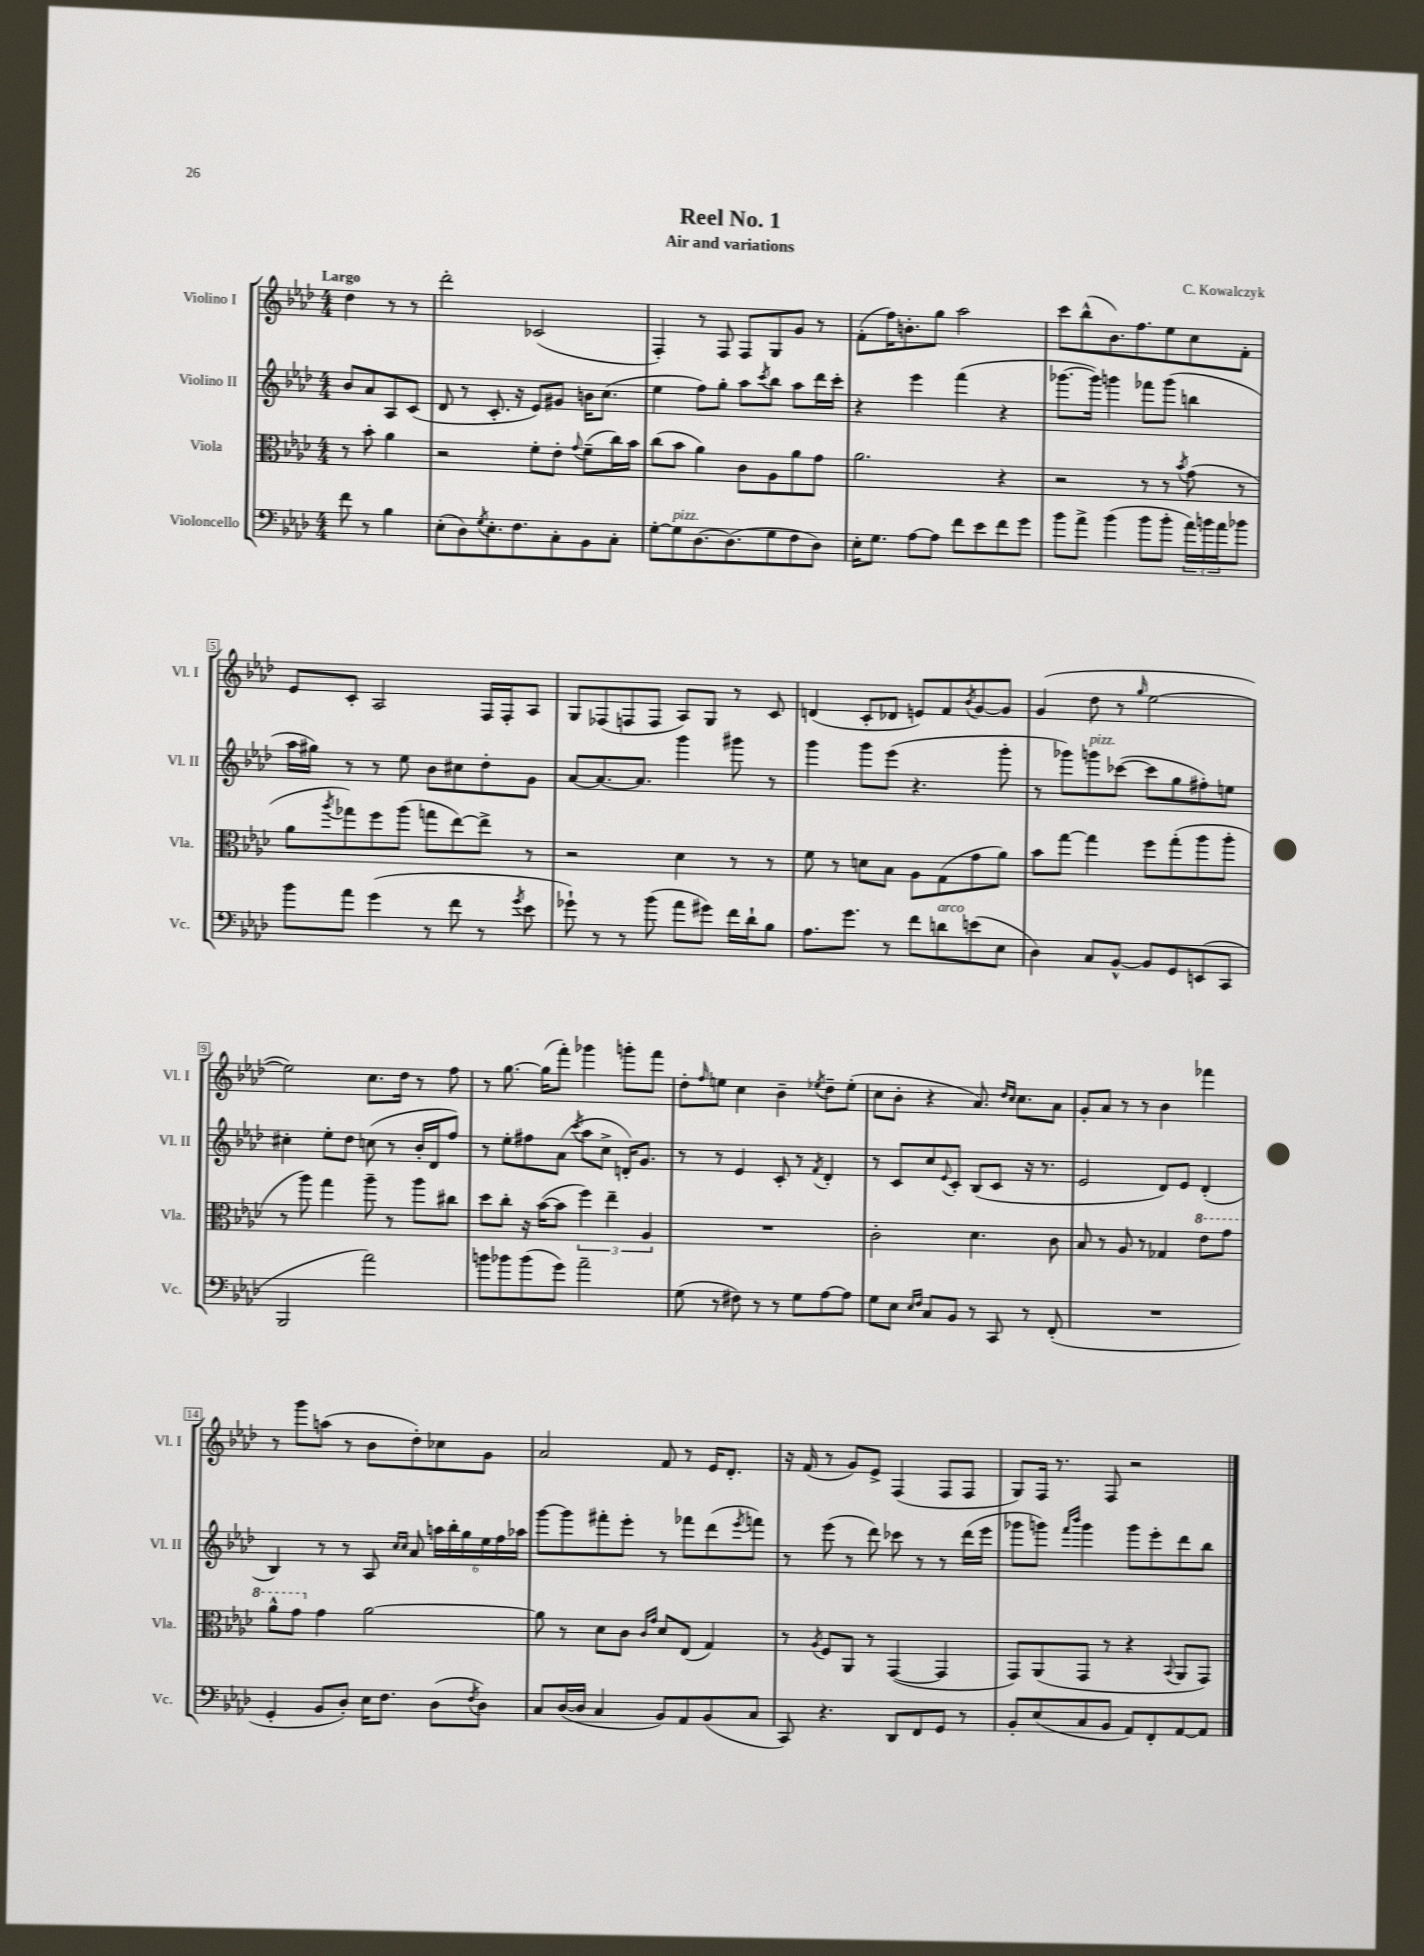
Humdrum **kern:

**kern	**kern	**kern	**kern
*staff4	*staff3	*staff2	*staff1
*clefF4	*clefC3	*clefG2	*clefG2
*k[b-e-a-d-]	*k[b-e-a-d-]	*k[b-e-a-d-]	*k[b-e-a-d-]
*M4/4	*M4/4	*M4/4	*M4/4
8f\	8r	8b-/L	4dd-\
8r	8b-'\	8a-/	.
4B-\	4a-\	8A-/	8r
.	.	(8c/J	8r
=	=	=	=
(8E-'\L	2r	8d-/	2ddd-'\
8D-\)	.	8r	.
8qG/	.	.	.
8.E-'\	.	8.c'/	.
8.F\	.	16r	.
.	8f'\L	8e-/L)	(2c-/
8C'\	8e-'\J	8g#/J	.
.	8qqg/	.	.
8BB-\	(8f~\L	16b\LK	.
.	.	(8.cc\J	.
8C'\J	16cc\L)	.	.
.	16b-\JJ	.	.
=	=	=	=
[8G'\L	(8cc\L	4ee-\	4F'/)
8G\]	8b-\J	.	.
[8.D-\	4a-\)	8ff\L)	8r
.	.	8gg'\J	8F/
(8.D-\]	.	.	.
.	8c\L	8aa-\L	8F/L
.	.	8qccc/	.
8G\	8A-\	8bb-\J	8G/
8F\	8a-\	8aa-\L	8g/J
8D-\J)	8g\J	16ddd-\L	8r
.	.	16ccc'\JJ	.
=	=	=	=
16E-'\LK	2.a-\	4r	(8f'\L
8.G\J	.	.	.
.	.	.	16ff\K)
.	.	.	8.b'\
[8A-\L	.	4eee-\	.
8A-\]J	.	.	8gg\J
8f\L	.	(4fff\	2aa-\
8e-\	.	.	.
8f\	4r	4r	.
8g\J	.	.	.
=	=	=	=
8b-\L	2r	[8.ggg-\L	8ccc\L
8a-^\J	.	.	(8bb-^^\
.	.	16ggg-\]Jk)	.
(4b-\	.	4ggg\	8.b-\)
.	.	.	8.ff\
8b-\L	8r	8fff-\L	.
8b-'\J	8r	(8ggg\J	8ee-\
.	8qb-/	.	.
24a-\LL)	(8g\	4bb\	8cc\
24b\	.	.	.
24a-\J	.	.	.
8b-\J	8r	.	8f'\J
=	=	=	=
8b-\L	8a-\L	16aa-\LL	8e-/L
.	.	16gg#\JJ)	.
.	8qaa-/	.	.
8a-\J	8gg-\)	8r	8c'/J
(4g\	8ff\	8r	2A-/
.	(8aa-\J	8ee-\	.
8r	8gg\L	8b-\L	.
8f\	[8ee-\)	8cc#\	.
8r	8ee-^\]J	8dd-'\	16F/LL
.	.	.	16F'/J
8qg/	.	.	.
8e-\	8r	8g\J	8A-/J
=	=	=	=
8g-`\)	2r	[8a-/L	8G/L
8r	.	8.a-/_	(8F-/
8r	.	.	8F/
.	.	8.a-/]J	.
(8b-\	.	.	8F/J
8a-\L	4d-\	4ggg\	8A-/L)
8g#\J)	.	.	8G/J
16f\LL	8r	8ggg#\	8r
16d-`\J	.	.	.
8B-\J	8r	8r	8c/
=	=	=	=
8.A-\L	8f\	4ggg\	(4d/
.	8r	.	.
8.g\J	.	.	.
.	8d\L	8ggg\L	8c'/L
8r	8B-\J	(8eee-\J	8d-/J
8f\L	8A-\L	4.r	8e/L)
8d\	(8G\	.	8f/
.	.	.	8qb-/
(8e\	8g\	.	[8g/
8E-\J	8a-\J)	8ggg'\	8g/]J
=	=	=	=
4D-\)	8b-\L	8r	(4g/
.	[8gg\J	8ggg-\L)	.
8C/L	4gg\]	8ggg\	8dd-\
[8BB-^^/J	.	([8ccc-\J	8r
.	.	.	16qqgg/
8BB-/]L	8ff\L	8ccc-\]L	[2ee-\
8GG/	(8gg'\	8gg\	.
(8EE/	8aa-\	8ff#'\)	.
8CC/J	8aa-'\J	8ee\J	.
=	=	=	=
2BBB-/	8r	4cc#'\	2ee-\])
.	8aa-\)	.	.
.	4gg\	8ee-'\L	.
.	.	8dd-\J	.
2a-\)	8aa-~\	(8cc\	8.cc\L
.	8r	8r	.
.	.	.	16dd-\Jk
.	8aa-\L	16b-'/LL	8r
.	.	16d-/J	.
.	8cc#\J	8ff/J)	8ff\
=	=	=	=
8b\L	8dd-\L	8r	8r
8b-\	8cc'\J	8ee-'\L	[8.gg\
(8b-\	16r	8ff#\	.
.	([16b-\LK	.	(16gg\]LK
8g\J)	8b-\]J	(8a-\J	8fff'\J)
.	.	8qccc/	.
2a-~\	6ff\)	8aa-\L	4ggg-\
.	.	8cc^\J	.
.	6ee-~\	.	.
.	.	16d'/LK)	8ggg'\L
.	.	8.g/J	.
.	6A-/	.	.
.	.	.	8fff\J
=	=	=	=
(8G\	1r	8r	8dd-'\L
.	.	.	16qqff/
8r	.	8r	8ee\J
8F#\)	.	4e-/	4cc\
8r	.	.	.
8r	.	8c'/	4b-~\
8G\L	.	8r	.
.	.	8qf/	8qee-/
[8A-\	.	4d-'/	8dd-~\L
8A-\]J	.	.	(8ee-'\J
=	=	=	=
8G\L	2c'\	8r	8cc\L
8E-\J	.	8c/L	8b-'\J
16qqE-/LL	.	.	.
16qqF/JJ	.	.	.
8C/L	.	8cc/	4r
.	.	8qqe-/	.
8BB-/J	.	8c'/J	.
8r	4.d-\	(8B-/L	8.a-/)
8CC/	.	8c/J	.
.	.	.	16qqdd-/LL
.	.	.	16qqcc/JJ
.	.	.	8.cc\L
8r	.	16r	.
.	.	8.r	.
(8FF'/	8c\	.	8a-\J
=	=	=	=
1r	8B-/	2e-/	8g'/L
.	8r	.	8a-/J
.	8A-/	.	8r
.	8r	.	8r
.	4G-/	8d-/L)	4b-\
.	.	8e-/J	.
.	8ee-\L	(4d-'/	4fff-\
.	8gg\J	.	.
=	=	=	=
4GG'/	8aa-^^\L	4B-/)	8r
.	8gg\J	.	8ggg\L
8BB-/L	4g\	8r	(8aa\J
8D-'/J)	.	8r	8r
16E-\LK	[2a-\	8A-/	8b-\L
8.F\J	.	.	.
.	.	16qqcc/LL	.
.	.	16qqcc/JJ	.
.	.	8a-/	8dd-'\)
(8D-\L	.	24aa\LL	8cc-\
.	.	24bb-'\	.
.	.	24gg\	.
8qF/	.	.	.
8D-\J)	.	24ee-\	8g\J
.	.	24ff\	.
.	.	24aa-\JJ	.
=	=	=	=
8C/L	8a-\]	[8ggg\L	2a-/
([16D-/L	8r	8ggg\]	.
16D-/]JJ	.	.	.
4C/	8d-\L	8fff#'\	.
.	8c\J	8eee-'\J	.
.	16qqc/LL	.	.
.	16qqg/JJ	.	.
8BB-/L)	8d-/L	8r	8f/
8AA-/	(8E-/J	8fff-\L	8r
(8BB-/	4G/)	(8ddd-\	16e-/LK
.	.	.	8.d-'/J
.	.	8qeee-/	.
8C/J	.	8fff\J)	.
=	=	=	=
8CC/)	8r	8r	16r
.	.	.	(16f/
.	8qA-/	.	.
4.r	8F/L	(8eee-\	8r
.	8AA-/J	8r	8g/L)
.	8r	8ddd-\)	8e-^/J
8DD-/L	([4GG/	8ccc-\	(4F/
8FF/	.	8r	.
8GG/J	4GG/]	8r	8F/L
8r	.	(16ddd-\LL	8F/J
.	.	16eee-\JJ	.
=	=	=	=
8BB-'/L	8GG/L)	8ggg-\L	8G/L)
(8E-/	(8AA-/	8ggg\J)	16F/Jk
.	.	.	8.r
.	.	16qqfff/LL	.
.	.	16qqbbb-/JJ	.
8C/	8GG/J	4ggg\	.
8BB-/J	8r	.	8F/
8AA-/L)	4r	8ggg\L	2r
8FF'/	.	8eee-'\	.
.	8qqBB-/	.	.
[8AA-/	8AA-/L	8ddd-\	.
8AA-/]J	8GG/J)	8bb-\J	.
==	==	==	==
*-	*-	*-	*-
